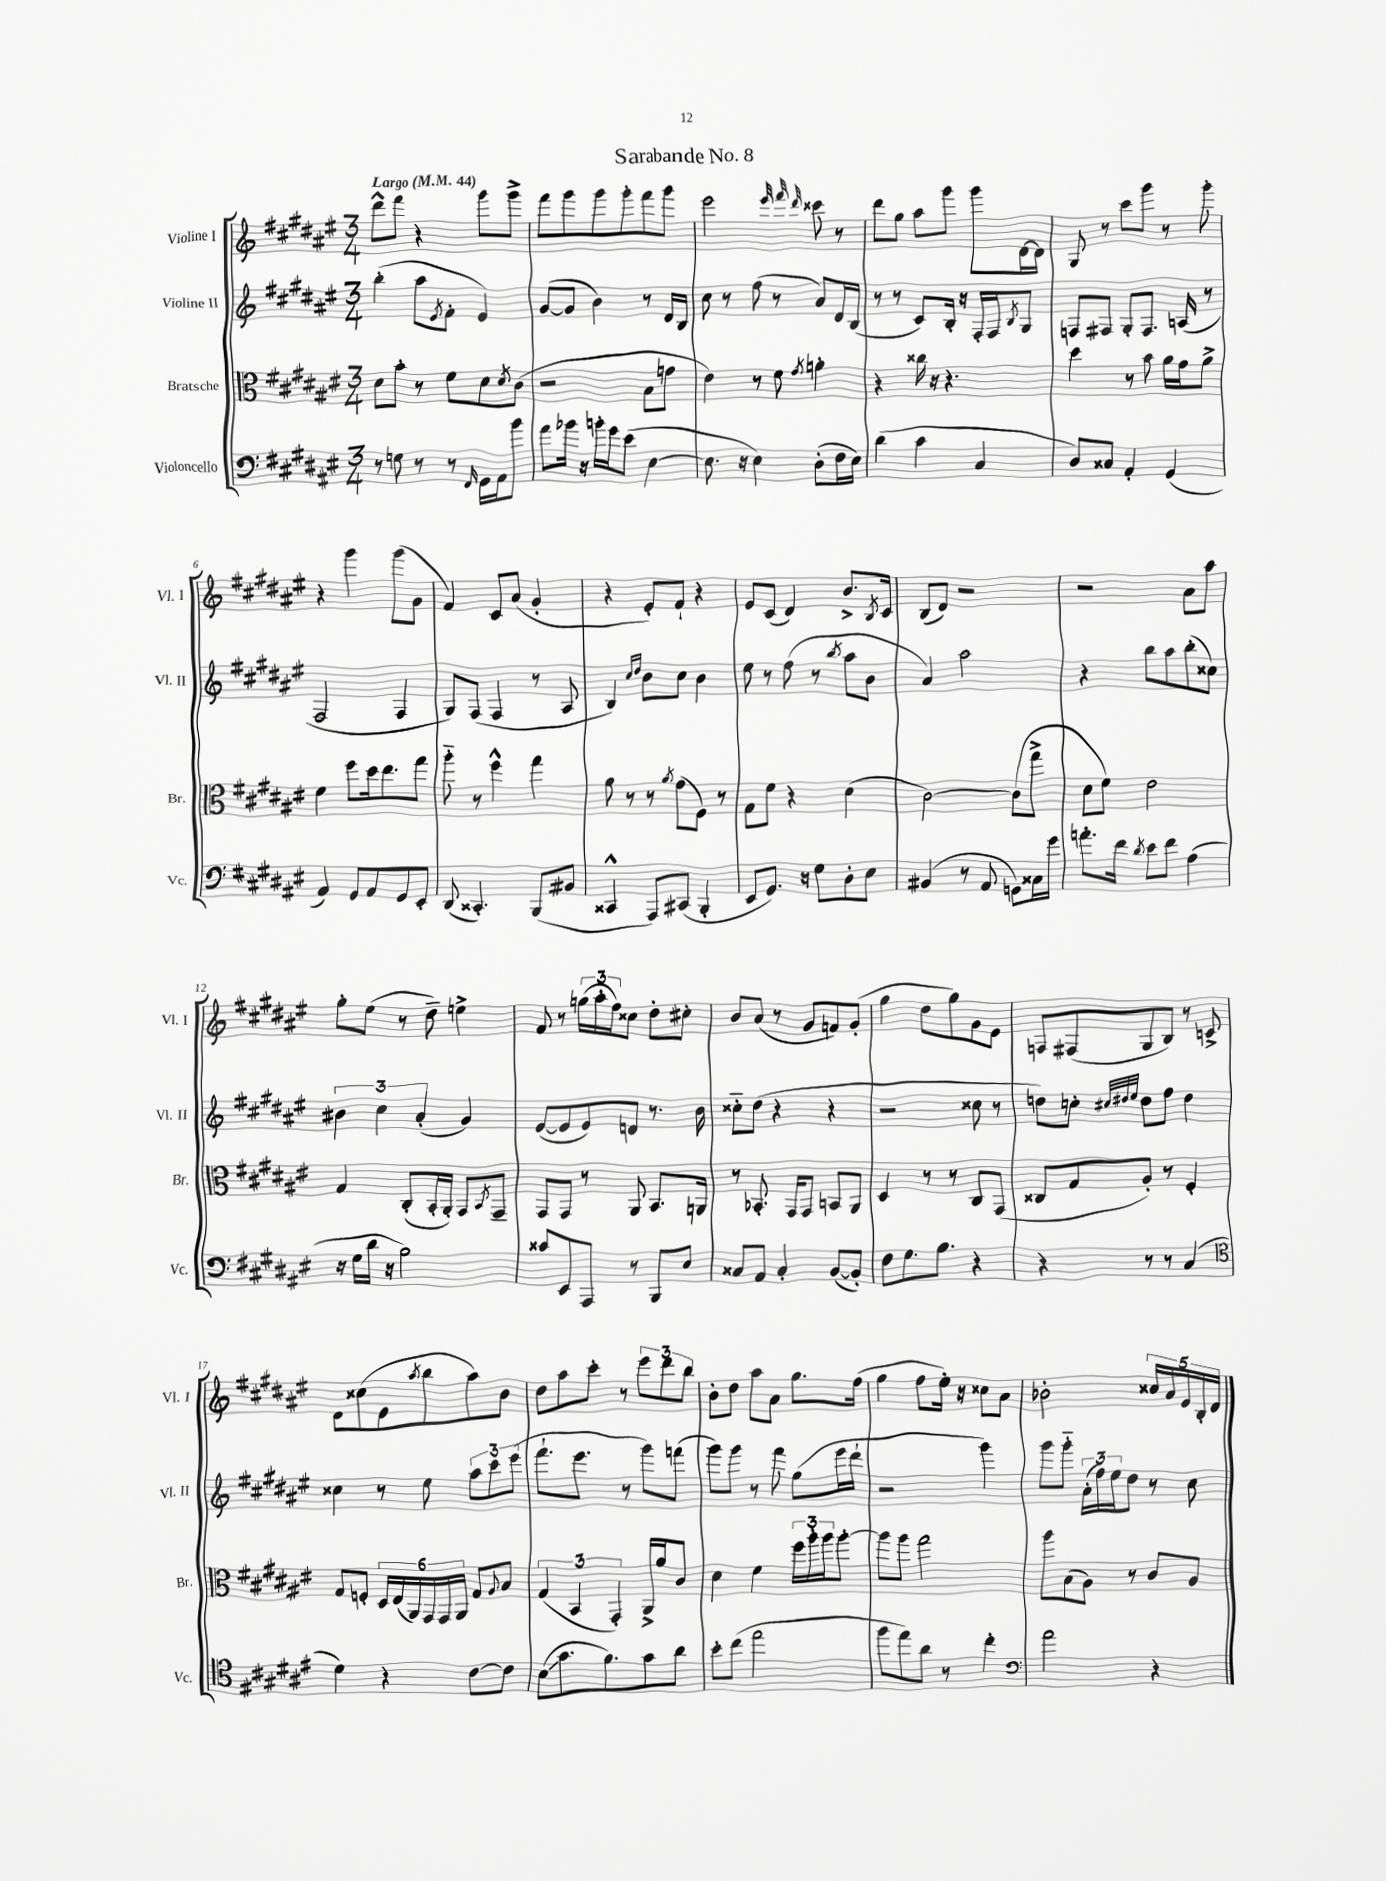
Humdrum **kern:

**kern	**kern	**kern	**kern
*staff4	*staff3	*staff2	*staff1
*clefF4	*clefC3	*clefG2	*clefG2
*k[f#c#g#d#a#e#]	*k[f#c#g#d#a#e#]	*k[f#c#g#d#a#e#]	*k[f#c#g#d#a#e#]
*M3/4	*M3/4	*M3/4	*M3/4
*MM44	*MM44	*MM44	*MM44
8r	8d#	(4bb'	8ddd#^^
8G	8b'	.	8fff#
8r	8r	8aa#	4r
.	.	8qe#	.
8r	8f#	8f#'	.
16qqFF#	.	.	.
16GG#	8d#	4e#)	8ggg#
16AA#	.	.	.
.	8qd#	.	.
8b	(8c#	.	8ggg#^
=	=	=	=
8a#	2r	([8g#	8fff#
16b-	.	8g#]	8ggg#
16r	.	.	.
16b'	.	4b)	8ggg#
16g#	.	.	.
(8e#	.	.	8ggg#'
[4E#	8B	8r	8fff#
.	8g	16d#	8ggg#
.	.	16B	.
=	=	=	=
8.E#]	4e#)	8cc#	2eee#
.	.	8r	.
16r	.	.	.
4E#)	8r	(8ff#	.
.	8f#	8r	.
.	.	.	32qqeee#
.	.	.	32qqfff#
.	8qg#	.	32qqddd#
(8D#'	4a'	8a#)	8ccc##
16F#	.	16d#	8r
16E#)	.	(16B	.
=	=	=	=
(4d#	4r	8r	8ddd#
.	.	8r	8gg#
4c#	16cc##	8c#)	8aa#
.	16r	.	.
.	4.r	16B'	8ggg#
.	.	16r	.
4C#	.	16F#'	8ggg#
.	.	16F#	.
.	.	8qB	.
.	.	8G#	[16d#
.	.	.	16d#]
=	=	=	=
8D#)	4dd#	8F	8G#
8C##	.	8F#	8r
4AA#'	8r	8G#'	8ccc#
.	8b	8.F#	8ggg#
(4GG#	16a#	.	8r
.	16g#	(16A	.
.	8a#^	8r	8ggg#'
=	=	=	=
4AA#)	4f#	2F#	4r
8GG#	8ff#	.	4ggg#
8AA#	16dd#	.	.
.	8.ee#	.	.
8GG#	.	4F#	(8ggg#
8EE#'	8gg#	.	8g#
=	=	=	=
(8DD#	8aa#'~	8G#)	4f#)
4.CC##')	8r	(8F#	.
.	4ff#^^	4F#	8c#
.	.	.	(8a#
(8BBB	4gg#	8r	4g#'
8BB#	.	8A#	.
=	=	=	=
4CC##^^	8a#	4B)	4r
.	8r	.	.
.	.	16qqcc#	.
.	.	16qqdd#	.
8AAA#)	8r	8b	8e#')
.	8qa#	.	.
(8CC#	(8g#	8cc#	8f#`
4BBB'	8F#)	4b	4r
.	8r	.	.
=	=	=	=
8EE#	8G#	8ee#	8e#
8.GG#)	8f#	8r	(8c#
.	4r	(8ff#	4d#)
16r	.	.	.
8G#	.	8r	.
.	.	8qbb	.
8D#'	(4d#	8aa#	8.b^
8E#	.	8b	.
.	.	.	8qB
.	.	.	16c#
=	=	=	=
(4BB#	[2c#)	4a#)	(8B
.	.	.	8d#)
8r	.	2aa#	2r
8AA#	.	.	.
8GG)	(8c#]	.	.
16C##	8gg#^	.	.
16g#	.	.	.
=	=	=	=
8.a'	8d#	4r	2r
.	8f#)	.	.
16f#	.	.	.
8qd#	.	.	.
8e#	2e#	8bb	.
8f#	.	8aa#	.
(4A#	.	(8bb'	8a#
.	.	8cc##)	8aa#
=	=	=	=
16r	4G#	6b#	8gg#'
16G#	.	.	.
16d#	.	.	(8ee#
.	.	6cc#	.
16r	.	.	.
2B)	(8C#'	.	8r
.	.	(6a#'	.
.	16BB'	.	8dd#~)
.	16AA#')	.	.
.	8GG#	4g#)	4ee^
.	8qBB	.	.
.	8GG#~	.	.
=	=	=	=
8c##	8GG#	([8e#	8f#
8EE#	8GG#	8e#]	8r
8AAA#	8r	8e#)	(24gg
.	.	.	24aa#'
.	.	.	24ff#)
8r	8AA#	8d	8cc##
8BBB	8.BB	8.r	8dd#'
8E#	.	.	8cc#'
.	16AA	16b	.
=	=	=	=
8C##	8r	8cc##'~	8b
8AA#	8.BB-'	(8dd#	(8a#
4C##'	.	4r	8r
.	16GG#	.	.
.	8GG#	.	8g#
([8BB	8BB	4r	8f)
8BB'])	8AA#	.	(8g#'
=	=	=	=
8F#	4D#	2r	4gg#
8.G#	.	.	.
.	8r	.	8dd#
8.B	.	.	.
.	8r	.	8gg#)
4r	8C#	8cc##	8g#
.	(8GG#	8r	8e#
=	=	=	=
4r	8C##	8dd)	8F
.	8G#	8cc'	(8F#
.	.	32qqcc#	.
.	.	32qqdd#	.
.	.	32qqee#	.
8r	8A#')	8dd#	8G#
8r	8r	8ff#	8B)
(4C#	4F#'	4dd#	8r
.	.	.	8c^
=	=	=	=
*clefC4	*	*	*
4d#)	8G#	4cc##	8d#
.	8F'	.	(8cc##
4r	24D#	8r	8e#
.	(24E#	.	.
.	24AA#)	.	.
.	.	.	8qaa#
.	24GG#	8ee#	8bb
.	24GG#	.	.
.	24AA#	.	.
[8c#	8G#	12aa#	8aa#)
.	.	12ccc#	.
.	8qqA#	.	.
8c#]	8B	.	8b
.	.	(12eee#	.
=	=	=	=
(8B	(6G#	8.fff#`	8dd#
8.g#	.	.	8aa#
.	6BB	.	.
.	.	8.eee#	.
.	.	.	8ccc#'
8.f#)	.	.	.
.	6GG#')	.	.
.	.	8r	8r
8g#	16AA#^	8ggg#)	12eee#
.	16a#	.	.
.	.	.	12ddd#
8a#	8c#	(8fff	.
.	.	.	12bb
=	=	=	=
8b'	4d#	8ggg#)	8b'
(8cc#	.	8ggg#	8dd#
2ee#	4f#	8r	8aa#
.	.	8fff#	8a#
.	24ff#	(8gg#	8.gg#
.	24aa#'	.	.
.	24aa#	.	.
.	[8aa#'	16eee#	.
.	.	16ddd#`	(16ff#
=	=	=	=
8ff#	8aa#]	2r	4gg#
8ee#)	8aa#	.	.
8a#	2gg#	.	8ff#
8r	.	.	16ee#')
.	.	.	16r
4cc#'	.	4ggg#)	8cc##
.	.	.	8a#
=	=	=	=
*clefF4	*	*	*
2a#	8aa#	8ggg#	2b-'
.	(8B	8ggg#'~	.
.	8A#)	(24a#'	.
.	.	24ff#)	.
.	.	24ee#	.
.	8r	8dd#	.
4r	8c#	8r	20cc##
.	.	.	20a#
.	.	.	20e#
.	8A#	8cc#	.
.	.	.	20B'
.	.	.	20d#
==	==	==	==
*-	*-	*-	*-
